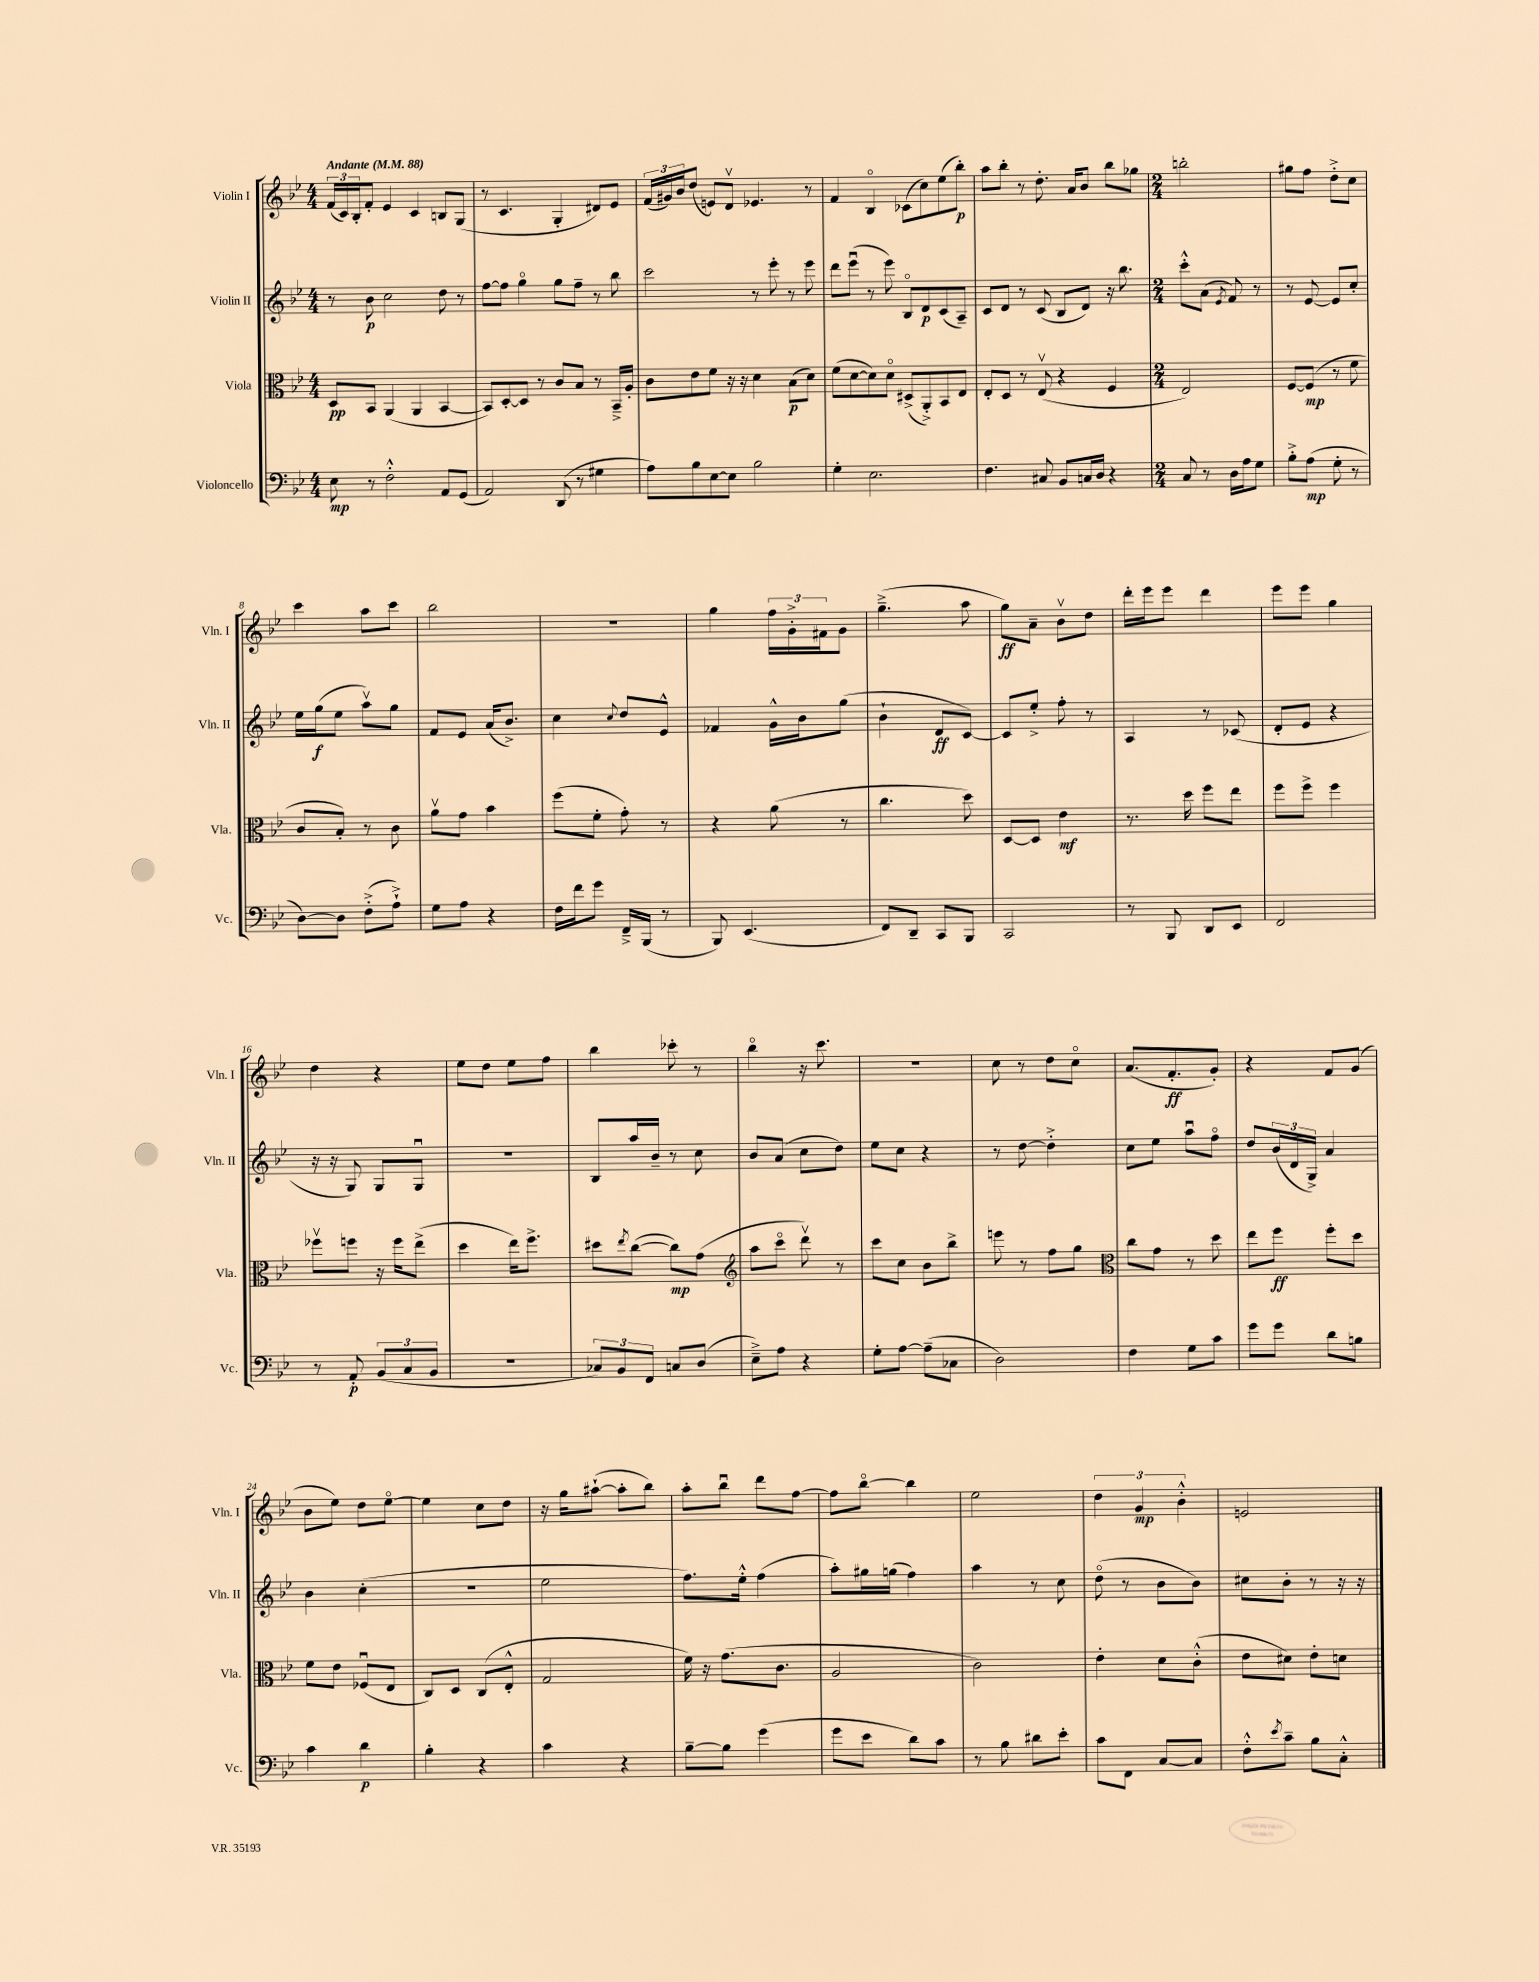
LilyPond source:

<<
\new StaffGroup <<
\new Staff = "s0" \with { instrumentName = "Violin I" shortInstrumentName = "Vln. I" } {
    \clef treble \key bes \major \numericTimeSignature \time 4/4 \tempo "Andante" 4 = 88
    \tuplet 3/2 { f'16( c'16) bes16-. } f'8-. ees'4 c'4 b8 g8( |
    r8 c'4. g4-. dis'8) ees'8 |
    \tuplet 3/2 { f'16( gis'16) bes'16 } d''8( e'8) d'8\upbow ees'4. r8 |
    f'4 bes4\flageolet ces'8( c''8) ees''8( bes''8-.\p) |
    a''8 bes''8-. r8 d''8.-. a'16 bes'8 bes''8 ges''8 |
    \numericTimeSignature \time 2/4 b''2-. |
    gis''8 f''8 d''8-.-> c''8 |
    c'''4 a''8 c'''8 |
    bes''2 |
    R2 |
    g''4 \tuplet 3/2 { f''16 g'16-.-> fis'16 } g'8 |
    g''4.--->( a''8 |
    g''8\ff) a'8-- bes'8\upbow d''8 |
    d'''16-. ees'''16 ees'''8 d'''4 |
    ees'''8 ees'''8 g''4 |
    d''4 r4 |
    ees''8 d''8 ees''8 f''8 |
    bes''4 ces'''8-. r8 |
    bes''4\flageolet r16 c'''8. |
    r2 |
    c''8 r8 d''8 c''8\flageolet |
    a'8.( f'8.-.\ff g'8-.) |
    r4 f'8 g'8( |
    bes'8 ees''8) d''8 ees''8~\flageolet |
    ees''4 c''8 d''8 |
    r16 g''16 ais''8~-!( ais''8-. bes''8) |
    a''8-. bes''8\downbow d'''8 f''8~ |
    f''8 bes''8~\flageolet bes''4 |
    ees''2 |
    \tuplet 3/2 { d''4 g'4\mp bes'4-.-^ } |
    e'2 \bar "|." |
}
\new Staff = "s1" \with { instrumentName = "Violin II" shortInstrumentName = "Vln. II" } {
    \clef treble \key bes \major \numericTimeSignature \time 4/4
    r8 bes'8\p c''2 d''8 r8 |
    f''8~ f''8 g''4\flageolet g''8 f''8-- r8 bes''8 |
    c'''2 r8 ees'''8-. r8 ees'''8 |
    d'''8 ees'''8\downbow( r8 ees'''8) bes8\flageolet d'8\p c'8( a8--) |
    c'8 d'8 r8 c'8( bes8 d'8) r16 bes''8. |
    \numericTimeSignature \time 2/4 c'''8-.-^ a'8( \acciaccatura { ees'8 } f'8) r8 |
    r8 ees'8~ ees'8 c''8-. |
    ees''16 g''16\f( ees''8 a''8\upbow) g''8 |
    f'8 ees'8 a'16( bes'8.->) |
    c''4 \appoggiatura { c''8 } d''8 ees'8-^ |
    fes'4 g'16-^ bes'16 g''8( |
    bes'4-! d'8\ff c'8~) |
    c'8 ees''8-.-> f''8-. r8 |
    a4 r8 ces'8( |
    d'8-. ees'8 r4 |
    r16 r16 g8) g8 g8\downbow |
    R2 |
    bes8 a''16 bes'16-- r8 c''8 |
    bes'8 a'8( c''8 d''8) |
    ees''8 c''8 r4 |
    r8 d''8~ d''4-.-> |
    c''8 ees''8 a''8\downbow f''8\flageolet |
    d''8 \tuplet 3/2 { bes'16( d'16 g16->) } a'4 |
    bes'4 c''4-.( |
    r2 |
    ees''2 |
    f''8.) ees''16-.-^ f''4( |
    a''8-.) gis''16 g''16( f''4) |
    a''4 r8 c''8 |
    d''8\flageolet( r8 bes'8 bes'8) |
    cis''8 bes'8-. r8 r16 r16 \bar "|." |
}
\new Staff = "s2" \with { instrumentName = "Viola" shortInstrumentName = "Vla." } {
    \clef alto \key bes \major \numericTimeSignature \time 4/4
    d8\pp bes,8 a,4( a,4 bes,4~ |
    bes,8) d8~-. d8 r8 c'8 bes8 r8 bes,16---> a16-. |
    c'8 ees'8 f'8 r16 r16 d'4 bes8\p( d'8) |
    f'8( d'8~ d'8) d'8\flageolet dis8->( a,8-.->) bes,8 ees8 |
    ees8-. d8 r8 ees8\upbow( r4 f4 |
    \numericTimeSignature \time 2/4 ees2) |
    f8~ f8\mp( r8 f'8 |
    c'8 bes8-.) r8 c'8 |
    a'8\upbow g'8 bes'4 |
    f''8( f'8-. g'8-.) r8 |
    r4 a'8( r8 |
    c''4. d''8) |
    d8~ d8 ees'4\mf |
    r8. d''16 f''8 ees''8 |
    f''8 f''8-> f''4 |
    fes''8\upbow f''8 r16 f''16 ees''8->( |
    d''4 ees''16) f''8.-> |
    dis''8 \acciaccatura { ees''8 } c''8~( c''8\mp) g'8( |
    \clef treble a''8 c'''8\flageolet d'''8\upbow) r8 |
    c'''8 c''8 bes'8 bes''8-> |
    e'''8 r8 f''8 g''8 |
    \clef alto c''8 g'8 r8 d''8 |
    ees''8 f''8\ff f''8-. d''8 |
    f'8 ees'8 fes8\downbow( ees8 |
    c8) d8 c8( ees8-.-^ |
    g2 |
    f'16) r16 g'8.( c'8. |
    a2 |
    c'2) |
    ees'4-. d'8 c'8-.-^( |
    ees'8 dis'8) ees'8-. d'8 \bar "|." |
}
\new Staff = "s3" \with { instrumentName = "Violoncello" shortInstrumentName = "Vc." } {
    \clef bass \key bes \major \numericTimeSignature \time 4/4
    ees8\mp r8 f2-.-^ a,8 g,8( |
    a,2) d,8( r8 gis4 |
    a8) bes8 ees8~ ees8 bes2 |
    g4-. ees2. |
    f4. cis8 bes,8 c16 d16 r4 |
    \numericTimeSignature \time 2/4 c8 r8 d16 a16 g8 |
    bes8-.-> a8\mp( g8-. r8 |
    d8~) d8 f8-.->( a8-!->) |
    g8 a8 r4 |
    f16 f'16 g'8 f,16---> bes,,16( r8 |
    bes,,8) ees,4.( |
    f,8) d,8-- c,8 bes,,8 |
    c,2 |
    r8 bes,,8 d,8 ees,8 |
    f,2 |
    r8 a,8-.\p \tuplet 3/2 { bes,8( c8 bes,8 } |
    R2 |
    \tuplet 3/2 { ces8) bes,8 f,8 } c8 d8( |
    ees8--->) a8 r4 |
    g8-. a8~ a8--( ces8 |
    d2) |
    f4 g8 c'8 |
    g'8 g'8 d'8 b8 |
    c'4 d'4\p |
    bes4-. r4 |
    c'4 r4 |
    bes8~-- bes8 g'4( |
    g'8 ees'8 d'8) c'8 |
    r8 bes8 dis'8 ees'8-. |
    c'8 f,8 c8~ c8 |
    f8-.-^ \acciaccatura { ees'8 } c'8-- bes8 c8-.-^ \bar "|." |
}
>>
>>
